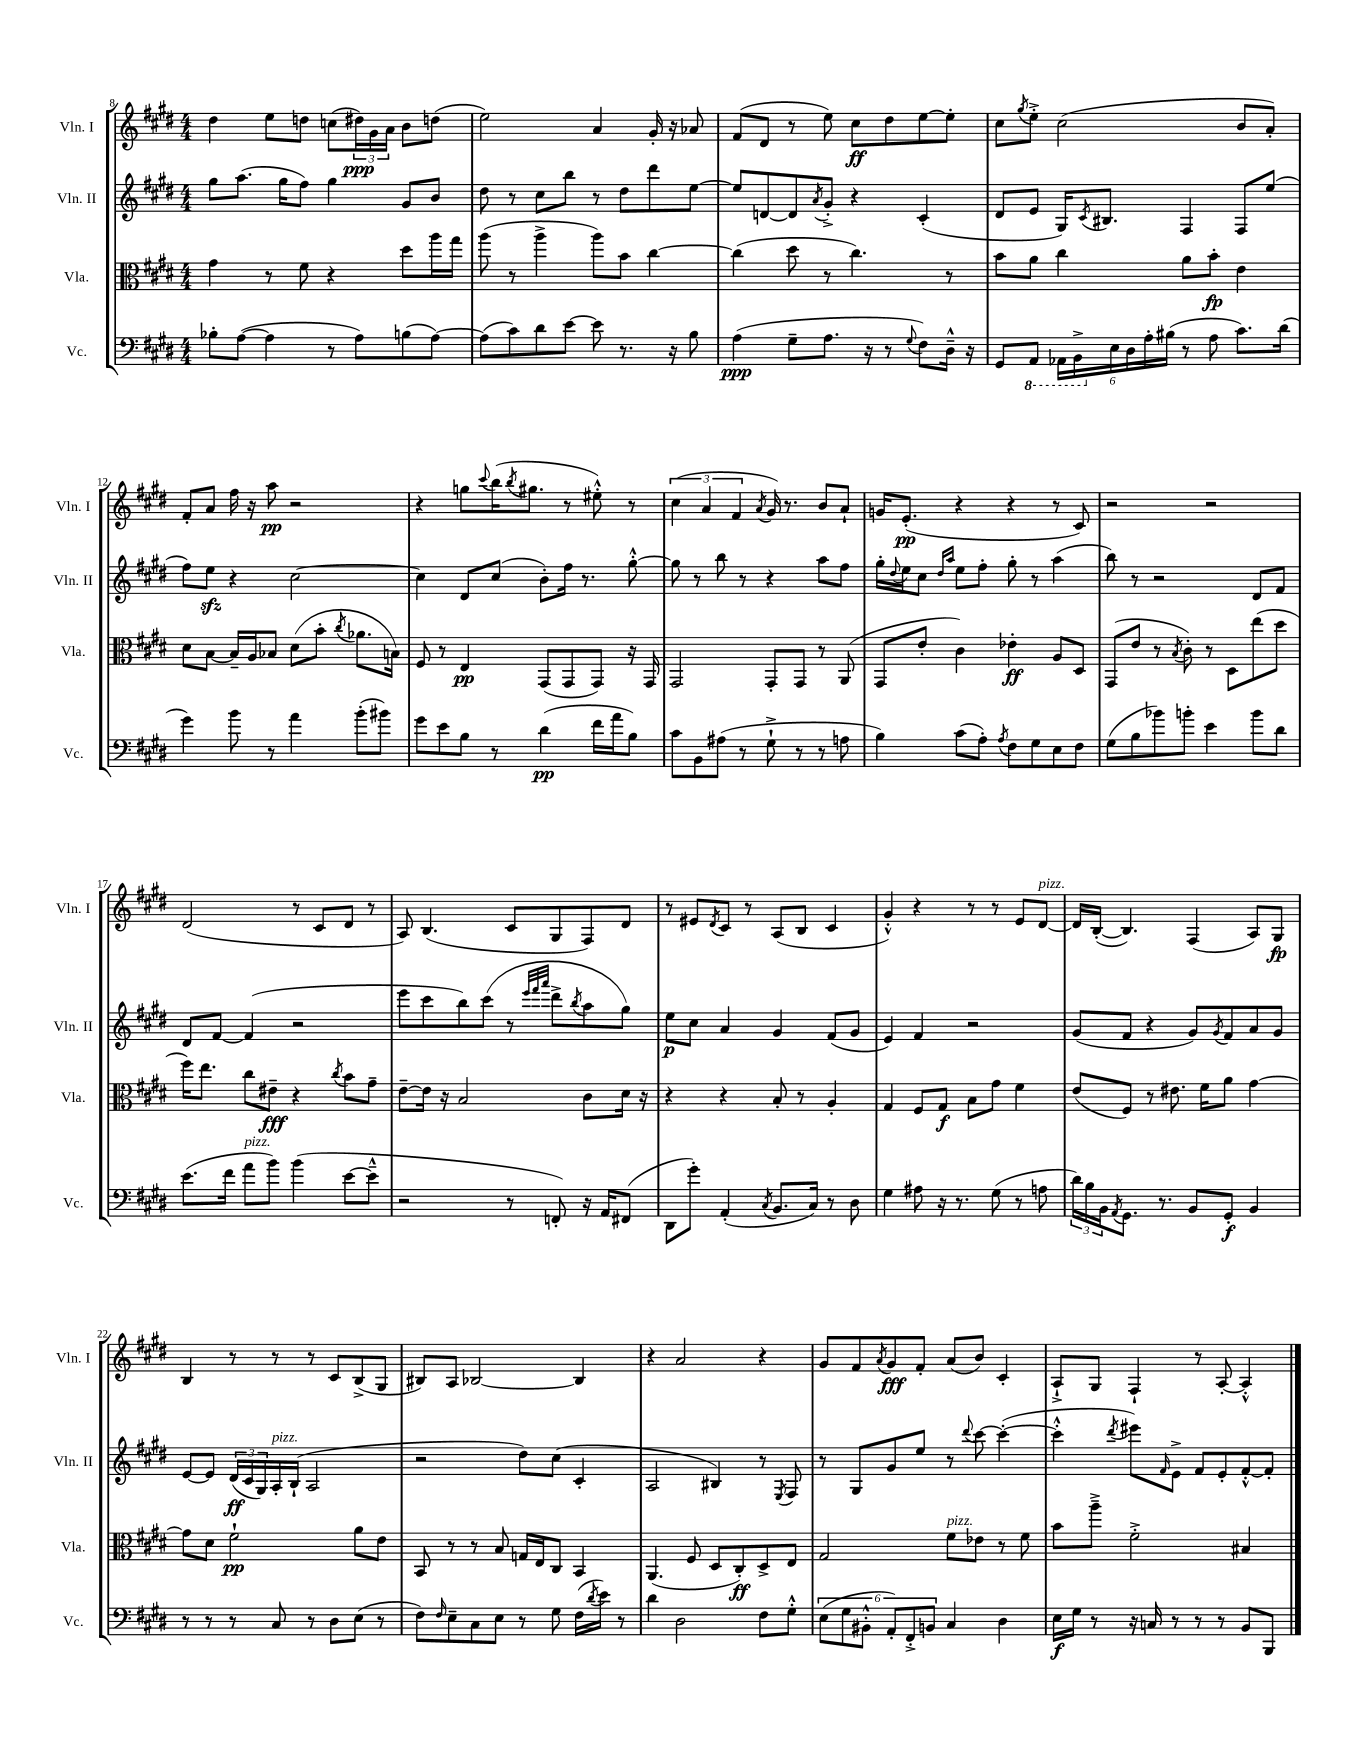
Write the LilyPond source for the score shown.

<<
\new StaffGroup <<
\new Staff = "s0" \with { instrumentName = "Vln. I" shortInstrumentName = "Vln. I" } {
    \clef treble \key e \major \numericTimeSignature \time 4/4
    dis''4 e''8 d''8 c''8( \tuplet 3/2 { dis''16\ppp) gis'16 a'16 } b'8 d''8( |
    e''2) a'4 gis'16-. r16 aes'8 |
    fis'8( dis'8 r8 e''8) cis''8\ff dis''8 e''8~ e''8-. |
    cis''8 \acciaccatura { gis''8 } e''8-.-> cis''2( b'8 a'8-.) |
    fis'8-. a'8 fis''16 r16 a''8\pp r2 |
    r4 g''8 \appoggiatura { cis'''8 } b''16( \acciaccatura { b''8 } gis''8. r8 eis''8-.-^) r8 |
    \tuplet 3/2 { cis''4( a'4 fis'4 } \acciaccatura { a'8 } gis'16) r8. b'8 a'8-! |
    g'16 e'8.-.\pp( r4 r4 r8 cis'8) |
    r2 r2 |
    dis'2( r8 cis'8 dis'8 r8 |
    a8) b4.( cis'8 gis8 fis8) dis'8 |
    r8 eis'8 \acciaccatura { dis'8 } cis'8 r8 a8( b8 cis'4 |
    gis'4-.-^) r4 r8 r8 e'8 dis'8~^\markup { \italic "pizz." } |
    dis'16 b16~-.( b4.) fis4( a8) gis8\fp |
    b4 r8 r8 r8 cis'8 b8->( gis8 |
    bis8) a8 bes2~ bes4 |
    r4 a'2 r4 |
    gis'8 fis'8 \acciaccatura { a'8 } gis'8\fff fis'8-. a'8( b'8) cis'4-. |
    a8-!-> gis8 fis4-! r8 a8~-. a4-.-^ \bar "|." |
}
\new Staff = "s1" \with { instrumentName = "Vln. II" shortInstrumentName = "Vln. II" } {
    \clef treble \key e \major \numericTimeSignature \time 4/4
    gis''8 a''8.( gis''16 fis''8) gis''4 gis'8 b'8 |
    dis''8 r8 cis''8 b''8 r8 dis''8 dis'''8 e''8~ |
    e''8 d'8~ d'8 \acciaccatura { a'8 } gis'8-.-> r4 cis'4-.( |
    dis'8 e'8 gis16) \acciaccatura { cis'8 } bis8. fis4 fis8 e''8( |
    fis''8) e''8\sfz r4 cis''2~ |
    cis''4 dis'8 cis''8( b'8-.) fis''16 r8. gis''8~-.-^ |
    gis''8 r8 b''8 r8 r4 a''8 fis''8 |
    gis''16-. \appoggiatura { dis''8 } e''16 cis''8 \grace { dis''16 a''16 } e''8 fis''8-. gis''8-. r8 a''4( |
    b''8) r8 r2 dis'8 fis'8 |
    dis'8 fis'8~ fis'4( r2 |
    e'''8 cis'''8 b''8) cis'''8( r8 \grace { e'''32 fis'''32 a'''32 } dis'''8-> \acciaccatura { b''8 } a''8 gis''8) |
    e''8\p cis''8 a'4 gis'4 fis'8( gis'8 |
    e'4) fis'4 r2 |
    gis'8( fis'8 r4 gis'8) \acciaccatura { gis'8 } fis'8 a'8 gis'8 |
    e'8~ e'8 \tuplet 3/2 { dis'16\ff( cis'16 gis16) } a16-.^\markup { \italic "pizz." } b16-!( a2 |
    r2 dis''8) cis''8( cis'4-. |
    a2 bis4) r8 \acciaccatura { e8 } fis8 |
    r8 gis8 gis'8 e''8 r8 \appoggiatura { dis'''8 } cis'''8~ cis'''4~-.( |
    cis'''4-.-^ \acciaccatura { dis'''8 } eis'''8) \grace { fis'16 } e'8-> fis'8 e'8-. fis'8~-.-^ fis'8-. \bar "|." |
}
\new Staff = "s2" \with { instrumentName = "Vla." shortInstrumentName = "Vla." } {
    \clef alto \key e \major \numericTimeSignature \time 4/4
    gis'4 r8 fis'8 r4 dis''8 a''16 gis''16 |
    a''8( r8 a''4-> a''8) b'8 cis''4~ |
    cis''4( dis''8 r8 cis''4.) r8 |
    b'8 a'8 cis''4 a'8 b'8-.\fp e'4 |
    dis'8 b8~ b16-- a16 bes8 dis'8( b'8-. \acciaccatura { cis''8 } aes'8. b16) |
    fis8 r8 e4\pp gis,8( gis,8 gis,8) r16 gis,16 |
    gis,2 gis,8-. gis,8 r8 a,8( |
    gis,8 e'8-. cis'4) ees'4-.\ff a8 dis8 |
    gis,8( e'8 r8 \acciaccatura { b8 } cis'8-.) r8 dis8 e''8( dis''8 |
    fis''16) e''8. cis''8 eis'8--\fff r4 \acciaccatura { cis''8 } b'8 gis'8-- |
    e'8~-- e'16 r16 b2 cis'8 dis'16 r16 |
    r4 r4 b8-. r8 a4-. |
    gis4 fis8 gis8\f b8 gis'8 fis'4 |
    e'8( fis8) r8 eis'8. fis'16 a'8 gis'4~ |
    gis'8 dis'8 fis'2-!\pp a'8 e'8 |
    b,8 r8 r8 b8 g16 e16 cis8 b,4 |
    a,4.( fis8 dis8 cis8-.\ff) dis8-> e8 |
    gis2 fis'8^\markup { \italic "pizz." } ees'8 r8 fis'8 |
    b'8 a''8---> fis'2-.-> bis4 \bar "|." |
}
\new Staff = "s3" \with { instrumentName = "Vc." shortInstrumentName = "Vc." } {
    \clef bass \key e \major \numericTimeSignature \time 4/4
    bes8-. a8~( a4 r8 a8) b8( a8~) |
    a8( cis'8) dis'8 e'8~ e'8 r8. r16 b8 |
    a4\ppp( gis8-- a8. r16 r8 \appoggiatura { gis8 } fis8) dis16---^ r16 |
    gis,8 \ottava #-1 a,,8 \tuplet 6/4 { aes,,16 b,,16-> \ottava #0 e16 dis16 a16-. bis16( } r8 a8 cis'8.) dis'16( |
    gis'4) b'8 r8 a'4 b'8-.( bis'8) |
    gis'8 e'8 b8 r8 dis'4\pp( fis'16 a'16 b8) |
    cis'8 b,8 ais8( r8 gis8-!-> r8 r8 a8 |
    b4) cis'8( a8-.) \acciaccatura { a8 } fis8 gis8 e8 fis8 |
    gis8( b8 bes'8) b'8-. e'4 b'8 dis'8 |
    e'8.( fis'16 a'8^\markup { \italic "pizz." } b'8) b'4( e'8~ e'8---^ |
    r2 r8 f,8-.) r16 a,16 fis,8( |
    dis,8 gis'8-.) a,4-.( \acciaccatura { cis8 } b,8. cis16) r8 dis8 |
    gis4 ais8 r16 r8. gis8( r8 a8 |
    \tuplet 3/2 { dis'16) b16 b,16 } \acciaccatura { a,8 } gis,8. r8. b,8 gis,8-.\f b,4 |
    r8 r8 r8 cis8 r8 dis8 e8( r8 |
    fis8) \grace { fis16 } e8-- cis8 e8 r8 gis8 fis16( \acciaccatura { dis'8 } e'16) r8 |
    dis'4 dis2 fis8 gis8-.-^ |
    \tuplet 6/4 { e8( gis8 bis,8-.-^ a,8-.) fis,8-.-> b,8 } cis4 dis4 |
    e16\f gis16 r8 r16 c16 r8 r8 r8 b,8 b,,8 \bar "|." |
}
>>
>>
\layout { \context { \Score currentBarNumber = #8 } }
